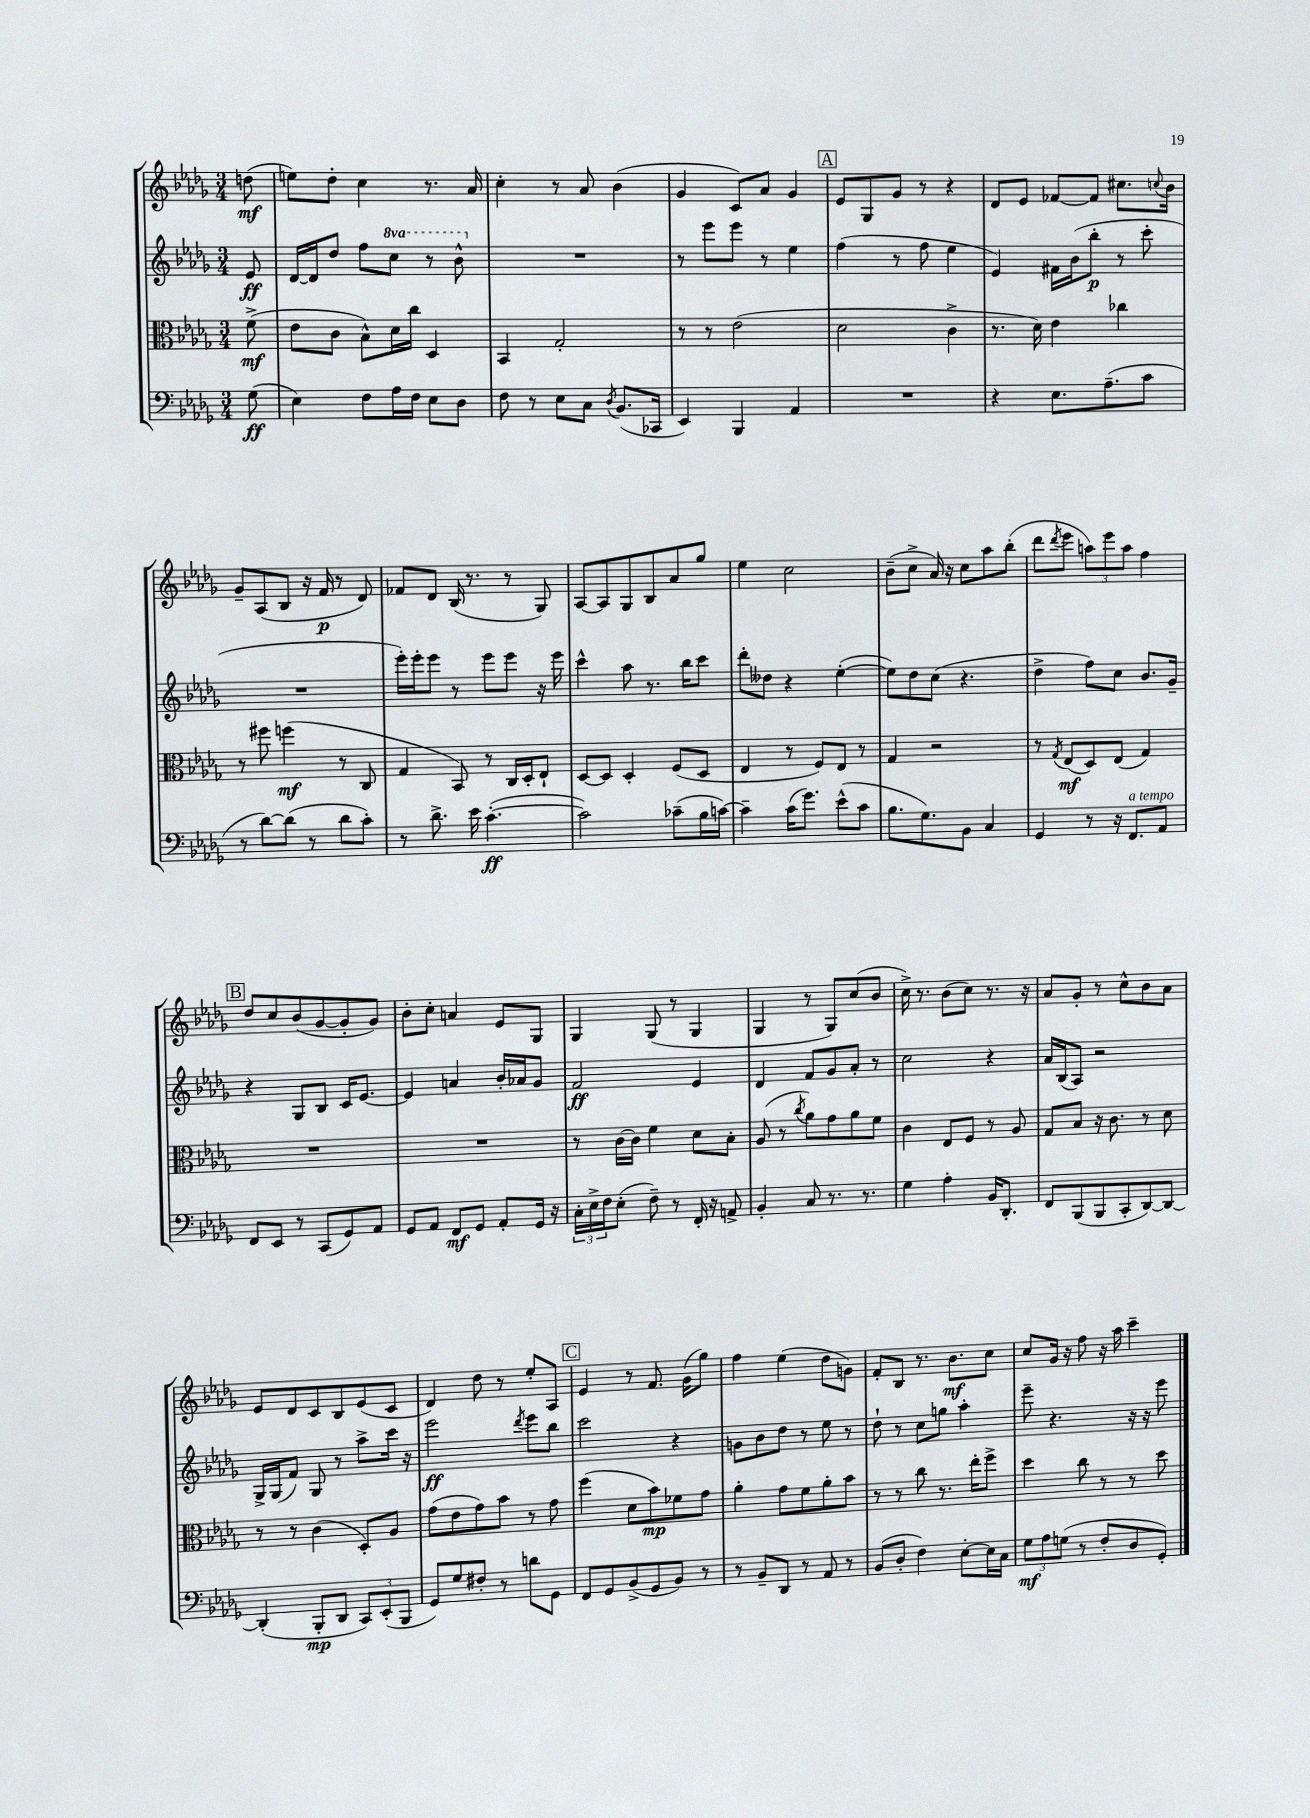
<<
\new StaffGroup <<
\new Staff = "s0" {
    \clef treble \key des \major \numericTimeSignature \time 3/4 \partial 8
    d''8\mf( |
    e''8) des''8-. c''4 r8. aes'16 |
    c''4-. r8 aes'8 bes'4( |
    ges'4 c'8) aes'8 ges'4 |
    \mark \markup { \box "A" } ees'8 ges8 ges'8 r8 r4 |
    des'8 ees'8 fes'8~ fes'8 cis''8. \appoggiatura { c''8 } bes'16 |
    ges'8-- aes8( bes8 r16 f'16\p r8 des'8) |
    fes'8 des'8 bes16( r8. r8 ges8) |
    aes8~ aes8 ges8 bes8 aes'8 ges''8 |
    ees''4 c''2 |
    bes'8--( c''8-> aes'16) r16 c''8 aes''8 bes''8-.( |
    des'''8 \acciaccatura { des'''8 } ees'''8 \tuplet 3/2 { a''8) ees'''8 a''8 } f''4 |
    \mark \markup { \box "B" } des''8 c''8 bes'8( ges'8~ ges'8-. ges'8) |
    bes'8-. c''8-. a'4 ees'8 ges8 |
    ges4 ges8( r8 ges4 |
    ges4 r8 ges8) c''8( bes'8 |
    c''16->) r8. bes'8( c''8) r8. r16 |
    aes'8 ges'8-. r8 c''8-^ bes'8 aes'8 |
    ees'8 des'8 c'8 bes8 ees'8( c'8 |
    des'4) des''8 r8 ees''8-. aes8 |
    \mark \markup { \box "C" } ees'4 r8 f'8. ges'16( ges''8) |
    f''4 ees''4( des''8 g'8) |
    f'8-. bes8 r8. bes'8.\mf c''8 |
    c''8 ges'16 r16 f''8 r16 aes''16 c'''4-- \bar "|." |
}
\new Staff = "s1" {
    \clef treble \key des \major \numericTimeSignature \time 3/4 \set Staff.ottavationMarkups = #ottavation-simple-ordinals \partial 8
    ees'8\ff |
    des'16~ des'16 des''8 f''8 \ottava #1 c'''8 r8 bes''8-^ \ottava #0 |
    R2. |
    r8 ees'''8 ees'''8 r8 ees''4 |
    \mark \markup { \box "A" } f''4( r8 f''8 ees''4 |
    ees'4) fis'16 bes'16( bes''8-.\p r8 c'''8-. |
    R2. |
    ees'''16-.) ees'''16-. ees'''8 r8 ees'''8 ees'''8 r16 ees'''16 |
    c'''4-^ aes''8 r8. bes''16 c'''8 |
    des'''8-. deses''8 r4 ees''4~-.( |
    ees''8) des''8 c''8( r4. |
    des''4-> f''8) c''8 bes'8. ges'16-- |
    \mark \markup { \box "B" } r4 ges8 bes8 c'16 ees'8.~ |
    ees'4 a'4 bes'16-. aes'16 ges'8 |
    f'2\ff ees'4 |
    des'4 f'8 ges'8 aes'8-. r8 |
    c''2 r4 |
    aes'16 bes16( aes8) r2 |
    ges16-> ges16( f'8) ges8 r8 aes''8-> c'''16 r16 |
    ees'''2\ff \acciaccatura { des'''8 } ees'''8 bes''8 |
    \mark \markup { \box "C" } c'''2 r4 |
    g'8 bes'8 des''8 r8 ees''8 r8 |
    des''8-! r8 c''8 g''8 aes''4-. |
    ees'''8-- r4. r16 r16 ees'''8 \bar "|." |
}
\new Staff = "s2" {
    \clef alto \key des \major \numericTimeSignature \time 3/4 \partial 8
    f'8->\mf( |
    ees'8 c'8 bes8-^) des'16 c''16 des4 |
    bes,4 ges2-. |
    r8 r8 ees'2( |
    \mark \markup { \box "A" } des'2 c'4-> |
    r8. des'16) ees'4 ces''4 |
    r8 fis''8 f''4\mf( r8 c8 |
    ges4 bes,8) r8 c16 des16-. ees8-! |
    des8~ des8 des4-. f8( des8 |
    ees4 r8 f8) ees8 r8 |
    ges4 r2 |
    r8 \acciaccatura { ges8 } ees8\mf( des8) ees8( ges4) |
    \mark \markup { \box "B" } R2. |
    R2. |
    r8 c'16~ c'16 f'4 des'8 bes8-. |
    aes8( r8 \acciaccatura { c''8 } aes'8) ges'8 aes'8 f'8 |
    c'4 ees8 f8 r8 aes8 |
    ges8 bes8 r16 c'8. r8 des'8 |
    r8 r8 c'4( des8-.) aes8 |
    ges'8( ees'8 ges'8) bes'8 r8 ges'8 |
    \mark \markup { \box "C" } f''4( des'8 bes'8\mp) fes'8 ges'8 |
    aes'4-. ges'8 f'8 aes'8-. bes'8 |
    r8 r8 c''8 r8. ees''16-. f''8-> |
    des''4 c''8 r8 r8 des''8 \bar "|." |
}
\new Staff = "s3" {
    \clef bass \key des \major \numericTimeSignature \time 3/4 \partial 8
    ges8\ff( |
    ees4) f8 aes16 f16 ees8 des8 |
    f8 r8 ees8 c8 \acciaccatura { des8 } bes,8.( ces,16 |
    ees,4) bes,,4 aes,4 |
    \mark \markup { \box "A" } R2. |
    r4 ees8. aes8.--( c'8 |
    r8 des'8~) des'8( r8 des'8 c'8-.) |
    r8 des'8.-> ees'16 c'4.~-.\ff( |
    c'2) ces'8--( bes16 c'16~) |
    c'4-- c'16( ges'8.) ees'8-^( c'8 |
    bes8. ges8.) bes,8 c4 |
    ges,4 r8 r16 f,8.^\markup { \italic "a tempo" } aes,8 |
    \mark \markup { \box "B" } f,8 ees,8 r8 c,8( ges,8) aes,8 |
    ges,8 aes,8 f,8\mf ges,8 aes,8-. ges,16 r16 |
    \tuplet 3/2 { c16-. ees16-> f16 } ees8-.( f8--) r8 f,16-. r16 a,8-> |
    bes,4-. c8 r8. r8. |
    ges4 aes4-. bes,16 des,8.-. |
    f,8 bes,,8( bes,,8 c,8-. des,8~) des,8~ |
    des,4-.( bes,,8-.\mp des,8 \tuplet 3/2 { c,8) ees,8-.( bes,,8 } |
    ges,8) ges8 fis8-. r8 d'8 ges,8 |
    \mark \markup { \box "C" } f,8 ges,8 bes,8->( ges,8 bes,8) r8 |
    r8 bes,8-- des,8 r8 aes,8 r8 |
    bes,8( des8-. f4) ees8~-. ees16 c16 |
    \tuplet 3/2 { ges8\mf aes8 g8( } r8 f8-. des8 ges,8-.) \bar "|." |
}
>>
>>
\layout { \context { \Score \remove "Bar_number_engraver" } }
